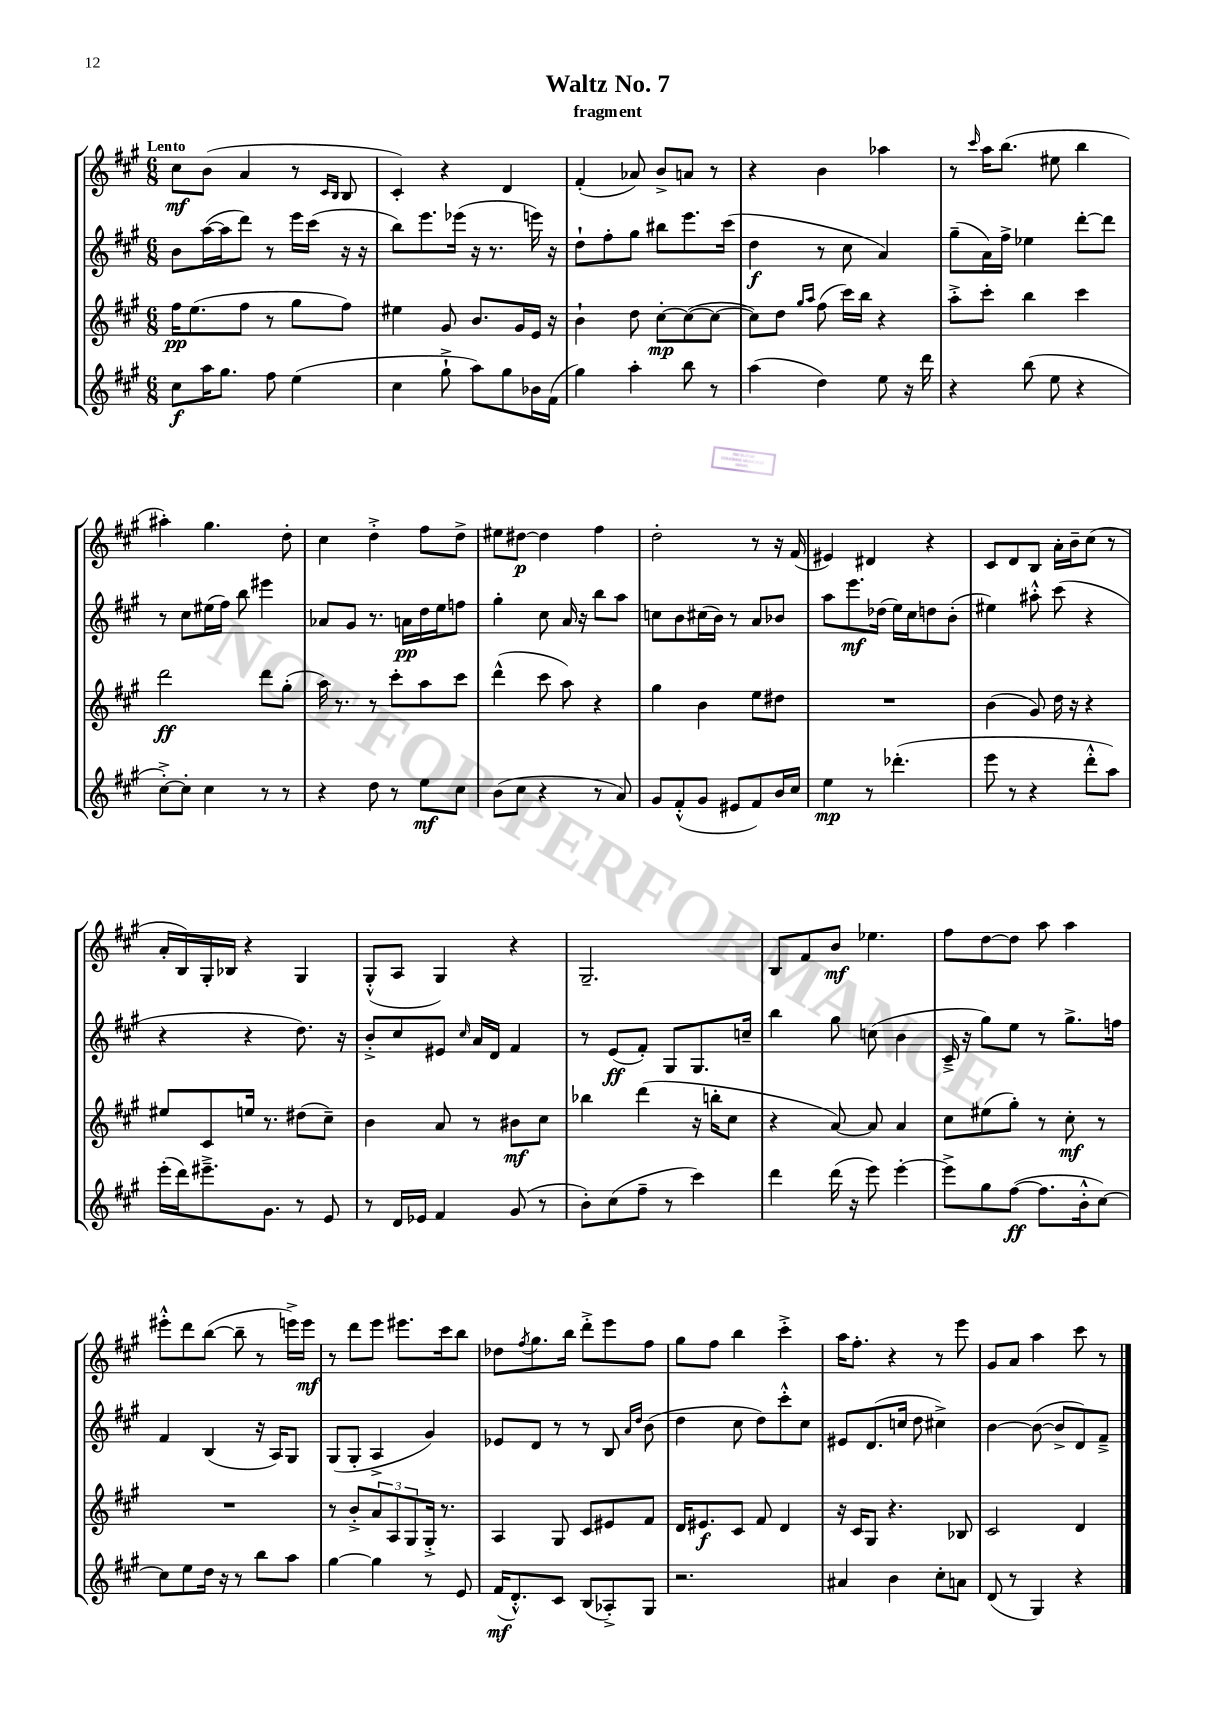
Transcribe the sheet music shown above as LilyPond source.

\header { title = "Waltz No. 7" subtitle = "fragment" }
<<
\new StaffGroup <<
\new Staff = "s0" {
    \clef treble \key a \major \numericTimeSignature \time 6/8 \tempo "Lento"
    cis''8\mf b'8( a'4 r8 \grace { cis'16 b16 } b8 |
    cis'4-.) r4 d'4 |
    fis'4-.( aes'8) b'8-> a'8 r8 |
    r4 b'4 aes''4 |
    r8 \grace { cis'''16 } a''16 b''8.( eis''8 b''4 |
    ais''4-.) gis''4. d''8-. |
    cis''4 d''4-.-> fis''8 d''8-> |
    eis''8 dis''8~\p dis''4 fis''4 |
    d''2-. r8 r16 fis'16( |
    eis'4) dis'4 r4 |
    cis'8 d'8 b8 a'16-. b'16-- cis''8( r8 |
    a'16-. b16) gis16-. bes16 r4 gis4 |
    gis8-.-^( a8 gis4) r4 |
    gis2.-- |
    b8 fis'8 b'8\mf ees''4. |
    fis''8 d''8~ d''8 a''8 a''4 |
    eis'''8-.-^ d'''8 b''8~( b''8-- r8 e'''16->) e'''16\mf |
    r8 d'''8 e'''8 eis'''8. cis'''16 b''8 |
    des''8 \acciaccatura { fis''8 } gis''8. b''16 d'''8-.-> e'''8 fis''8 |
    gis''8 fis''8 b''4 cis'''4-.-> |
    a''16 fis''8.-. r4 r8 e'''8 |
    gis'8 a'8 a''4 cis'''8 r8 \bar "|." |
}
\new Staff = "s1" {
    \clef treble \key a \major \numericTimeSignature \time 6/8
    b'8 a''16~( a''16 d'''8) r8 e'''16 cis'''16( r16 r16 |
    b''8) e'''8. ees'''16( r16 r8. e'''16) r16 |
    d''8-! fis''8-. gis''8 bis''8 e'''8. cis'''16( |
    d''4\f r8 cis''8 a'4) |
    gis''8--( a'16) fis''16-> ees''4 d'''8~-. d'''8 |
    r8 cis''8 eis''16( fis''16) b''8 eis'''4 |
    aes'8 gis'8 r8. a'16\pp d''16 e''16 f''8 |
    gis''4-. cis''8 a'16 r16 b''8 a''8 |
    c''8 b'8 cis''16( b'16) r8 a'8 bes'8 |
    a''8 e'''8.\mf des''16( e''16) cis''16 d''8 b'8-.( |
    eis''4) ais''8-.-^ cis'''8( r4 |
    r4 r4 d''8.) r16 |
    b'8-.-> cis''8 eis'8 \grace { cis''16 } a'16 d'16 fis'4 |
    r8 e'8\ff( fis'8-.) gis8 gis8. c''16-- |
    b''4 gis''8 c''8( b'4 |
    cis'16---> r16 gis''8) e''8 r8 gis''8.-> f''16 |
    fis'4 b4( r16 a16) gis8 |
    gis8( gis8-. a4-> gis'4) |
    ees'8 d'8 r8 r8 b8 \grace { a'16 d''16 } b'8( |
    d''4 cis''8 d''8) cis'''8-.-^ cis''8 |
    eis'8 d'8.( c''16 d''8 cis''4->) |
    b'4~ b'8~( b'8-> d'8) fis'8---> \bar "|." |
}
\new Staff = "s2" {
    \clef treble \key a \major \numericTimeSignature \time 6/8
    fis''16\pp e''8.( fis''8 r8 gis''8 fis''8) |
    eis''4 gis'8 b'8. gis'16 e'16 r16 |
    b'4-! d''8 cis''8~-.\mp cis''8~( cis''8~ |
    cis''8) d''8 \grace { gis''16 a''16 } fis''8( cis'''16) b''16 r4 |
    a''8-.-> cis'''8-. b''4 cis'''4 |
    d'''2\ff d'''8 gis''8-.( |
    a''16) r8. r8 cis'''8-. a''8 cis'''8 |
    d'''4-^( cis'''8 a''8) r4 |
    gis''4 b'4 e''8 dis''8 |
    R2. |
    b'4( gis'8) d''16 r16 r4 |
    eis''8 cis'8 e''16 r8. dis''8( cis''8--) |
    b'4 a'8 r8 bis'8\mf cis''8 |
    bes''4 d'''4( r16 b''16-. cis''8 |
    r4 a'8~) a'8 a'4 |
    cis''8 eis''8( gis''8-.) r8 cis''8-.\mf r8 |
    R2. |
    r8 b'8-.-> \tuplet 3/2 { a'8 a8 gis8 } gis16-.-> r8. |
    a4 gis8 cis'8 eis'8 fis'8 |
    d'16 eis'8.\f cis'8 fis'8 d'4 |
    r16 cis'16 gis8 r4. bes8 |
    cis'2 d'4 \bar "|." |
}
\new Staff = "s3" {
    \clef treble \key a \major \numericTimeSignature \time 6/8
    cis''8\f a''16 gis''8. fis''8 e''4( |
    cis''4 gis''8-!-> a''8) gis''8 bes'16 fis'16( |
    gis''4) a''4-. b''8 r8 |
    a''4( d''4) e''8 r16 d'''16 |
    r4 b''8( e''8 r4 |
    cis''8~-.->) cis''8-. cis''4 r8 r8 |
    r4 d''8 r8 e''8\mf cis''8 |
    b'8( cis''8 r4 r8 a'8) |
    gis'8 fis'8-.-^( gis'8 eis'8 fis'8) b'16 cis''16 |
    e''4\mp r8 des'''4.-.( |
    e'''8 r8 r4 d'''8-.-^ a''8) |
    e'''16-.( d'''16) eis'''8.---> gis'8. r8 e'8 |
    r8 d'16 ees'16 fis'4 gis'8( r8 |
    b'8-.) cis''8( fis''8-- r8 cis'''4) |
    d'''4 d'''16( r16 e'''8) e'''4~-. |
    e'''8-> gis''8 fis''8~\ff( fis''8. b'16-.-^ cis''8~) |
    cis''8 e''8 d''16 r16 r8 b''8 a''8 |
    gis''4~ gis''4 r8 e'8 |
    fis'16\mf( d'8.-.-^) cis'8 b8( aes8-.->) gis8 |
    r2. |
    ais'4 b'4 cis''8-. a'8 |
    d'8( r8 gis4) r4 \bar "|." |
}
>>
>>
\layout { \context { \Score \remove "Bar_number_engraver" } }
